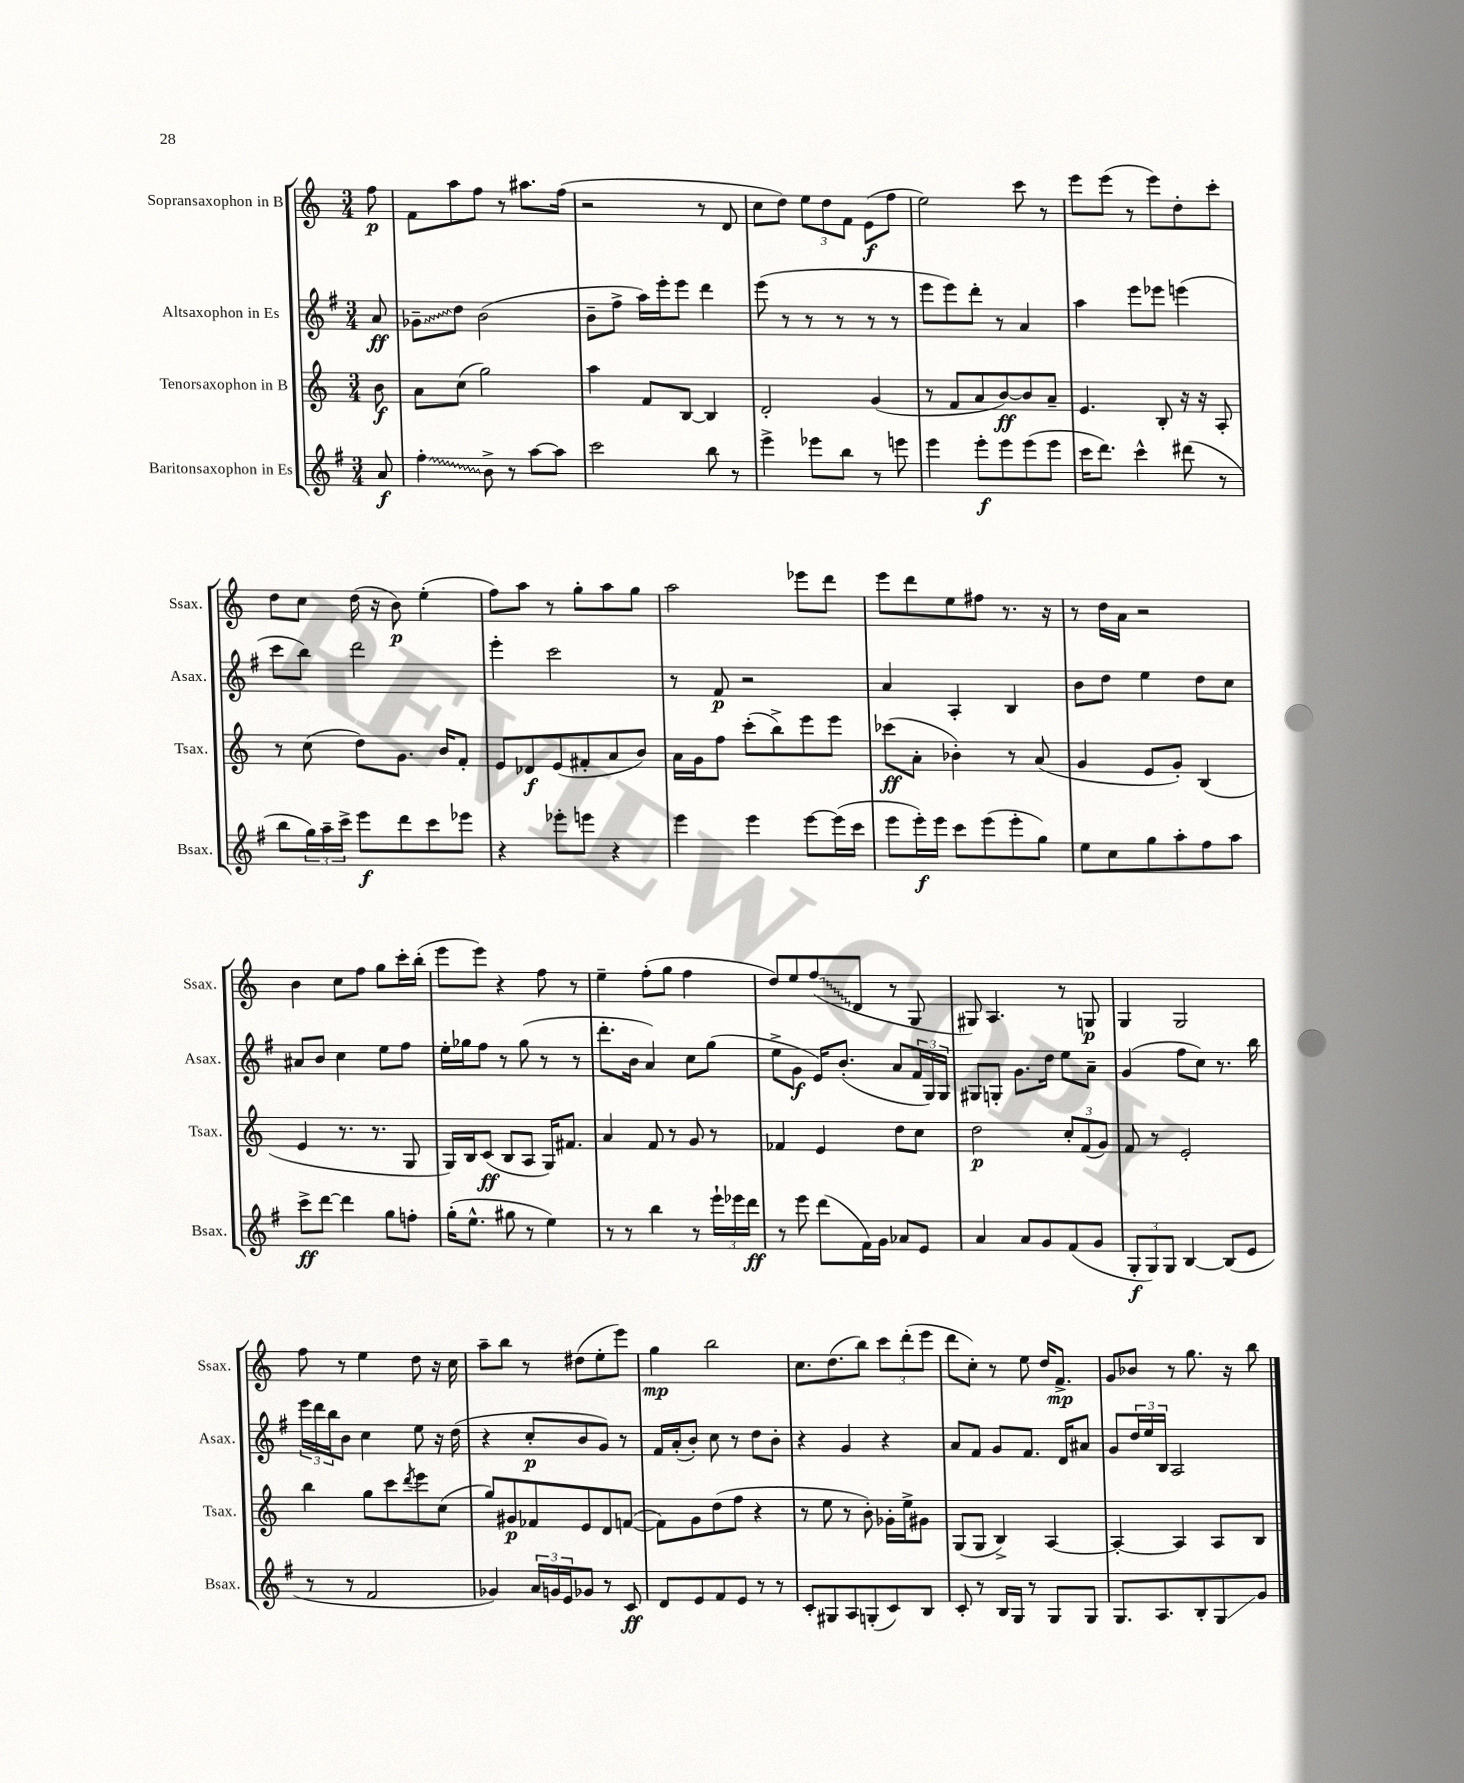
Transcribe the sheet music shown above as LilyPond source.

<<
\new StaffGroup <<
\new Staff = "s0" \with { instrumentName = "Sopransaxophon in B" shortInstrumentName = "Ssax." } {
    \clef treble \key c \major \numericTimeSignature \time 3/4 \partial 8
    f''8\p |
    f'8 a''8 f''8 r8 ais''8. f''16( |
    r2 r8 d'8 |
    c''8 d''8) \tuplet 3/2 { e''8 d''8 f'8 } e'8\f( f''8 |
    e''2) c'''8 r8 |
    e'''8 e'''8( r8 e'''8) d''8-. c'''8-. |
    d''8 c''8 d''16( r16 b'8\p) e''4-.( |
    f''8) a''8 r8 g''8-. a''8 g''8 |
    a''2 ees'''8 d'''8 |
    e'''8 d'''8 e''8 fis''8 r8. r16 |
    r8 d''16 a'16 r2 |
    b'4 c''8 f''8 g''8 c'''16-. b''16-.( |
    e'''8 e'''8) r4 f''8 r8 |
    e''4-- f''8-.( g''8 f''4 |
    d''8) e''8 \once \override Glissando.style = #'zigzag f''8\glissando( d'8 r8 g8 |
    gis8) a4. r8 g8\p |
    g4 g2 |
    f''8 r8 e''4 d''8 r16 c''16 |
    a''8-- b''8 r8 dis''8( e''8-. e'''8) |
    g''4\mp b''2 |
    c''8. d''8.( b''8) \tuplet 3/2 { c'''8 d'''8-.( e'''8 } |
    d'''8 c''8-.) r8 e''8 d''16 f'8.->\mp |
    g'8 bes'8 r8 g''8. r16 b''8 \bar "|." |
}
\new Staff = "s1" \with { instrumentName = "Altsaxophon in Es" shortInstrumentName = "Asax." } {
    \clef treble \key g \major \numericTimeSignature \time 3/4 \partial 8
    a'8\ff |
    \once \override Glissando.style = #'zigzag ges'8--\glissando d''8 b'2( |
    b'8-- fis''8-> a''16) e'''16-. e'''8 d'''4 |
    e'''8( r8 r8 r8 r8 r8 |
    e'''8 e'''8) d'''8-. r8 a'4 |
    a''4 e'''8 ees'''8 e'''4( |
    c'''8 b''8) d'''2 |
    e'''4-. c'''2 |
    r8 fis'8\p r2 |
    a'4 a4-. b4 |
    b'8 d''8 e''4 d''8 c''8 |
    ais'8 b'8 c''4 e''8 fis''8 |
    e''16-. ges''16 fis''8 r8 ges''8( r8 r8 |
    d'''8.-. b'16 a'4) c''8 g''8( |
    e''8-> g'8\f e'16) b'8.-.( a'8 \tuplet 3/2 { fis'16 g16) g16 } |
    gis8 g8-. g'8. d''16 e''8 a'8-- |
    g'4( fis''8 c''8) r8. b''16 |
    \tuplet 3/2 { e'''16 d'''16 b''16 } b'8 c''4 e''8 r16 d''16( |
    r4 c''8-.\p b'8 g'8) r8 |
    fis'16 a'16-.( b'8-.) c''8 r8 d''8 b'8-. |
    r4 g'4 r4 |
    a'8 fis'8 g'8 fis'8. d'16 ais'8 |
    g'8 \tuplet 3/2 { d''16 e''16 b16 } a2 \bar "|." |
}
\new Staff = "s2" \with { instrumentName = "Tenorsaxophon in B" shortInstrumentName = "Tsax." } {
    \clef treble \key c \major \numericTimeSignature \time 3/4 \partial 8
    b'8\f |
    a'8 c''8( g''2) |
    a''4 f'8 b8~ b4 |
    d'2-. g'4( |
    r8 f'8 a'8 b'8~\ff) b'8 a'8-- |
    e'4. b8-. r16 r16 a8-. |
    r8 c''8( d''8) g'8. b'16 f'8-. |
    e'8 des'8\f e'8( fis'8-. a'8 b'8) |
    a'16 g'16 f''8 c'''8-.( b''8->) e'''8 e'''8 |
    ces'''8\ff( a'8-. bes'4-.) r8 a'8( |
    g'4 e'8 g'8-.) b4( |
    e'4 r8. r8. g8 |
    g16) b16 c'8\ff( b8 a8 g16) fis'8. |
    a'4 f'8 r8 g'8 r8 |
    fes'4 e'4 d''8 c''8 |
    d''2\p \tuplet 3/2 { c''8-. f'8( g'8) } |
    f'8 r8 e'2-. |
    b''4 g''8 c'''8 \acciaccatura { d'''8 } e'''8 c''8( |
    g''8) gis'8\p fes'8 e'8 d'8 f'8~( |
    f'8) g'8 d''8( f''8 r4 |
    r8 e''8 r8 b'8-.) ges'16-. e''16-> gis'8 |
    g8( g8 b4->) a4~ |
    a4~-. a4 a8 b8 \bar "|." |
}
\new Staff = "s3" \with { instrumentName = "Baritonsaxophon in Es" shortInstrumentName = "Bsax." } {
    \clef treble \key g \major \numericTimeSignature \time 3/4 \partial 8
    a'8\f |
    \once \override Glissando.style = #'zigzag fis''4-.\glissando b'8-> r8 a''8~ a''8 |
    c'''2 b''8 r8 |
    e'''4-> ees'''8 b''8 r8 e'''8 |
    e'''4 e'''8-.\f e'''8 e'''8( e'''8 |
    c'''16 d'''8.) c'''4-^ dis'''8( r8 |
    b''8 \tuplet 3/2 { g''16) a''16-- c'''16-> } e'''8\f d'''8 c'''8 ees'''8 |
    r4 ees'''8-. e'''8 r4 |
    e'''4 e'''4 e'''8~ e'''16( c'''16 |
    e'''8 e'''16-.\f) e'''16 c'''8 e'''8( e'''8-. g''8) |
    e''8 c''8 g''8 a''8-. fis''8 a''8 |
    c'''8->\ff d'''8~ d'''4 g''8 f''8-. |
    g''16-.( e''8.-^ gis''8 r8 e''4) |
    r8 r8 b''4 r8 \tuplet 3/2 { e'''16-! ees'''16 d'''16\ff } |
    r8 e'''8 d'''8( fis'16) g'16 aes'8 e'8 |
    a'4 a'8 g'8 fis'8( g'8 |
    \tuplet 3/2 { g8-.\f g8) g8 } b4~ b8( e'8 |
    r8 r8 fis'2 |
    ges'4) \tuplet 3/2 { a'16 g'16 e'16 } ges'8 r8 c'8\ff |
    d'8 e'8 fis'8 e'8 r8 r8 |
    c'8-. gis8 a8 g8-.( c'8) b8 |
    c'8-. r8 b16 g16 r8 g8 g8 |
    g8. a8. b8-. g8\glissando g'8 \bar "|." |
}
>>
>>
\layout { \context { \Score \remove "Bar_number_engraver" } }
